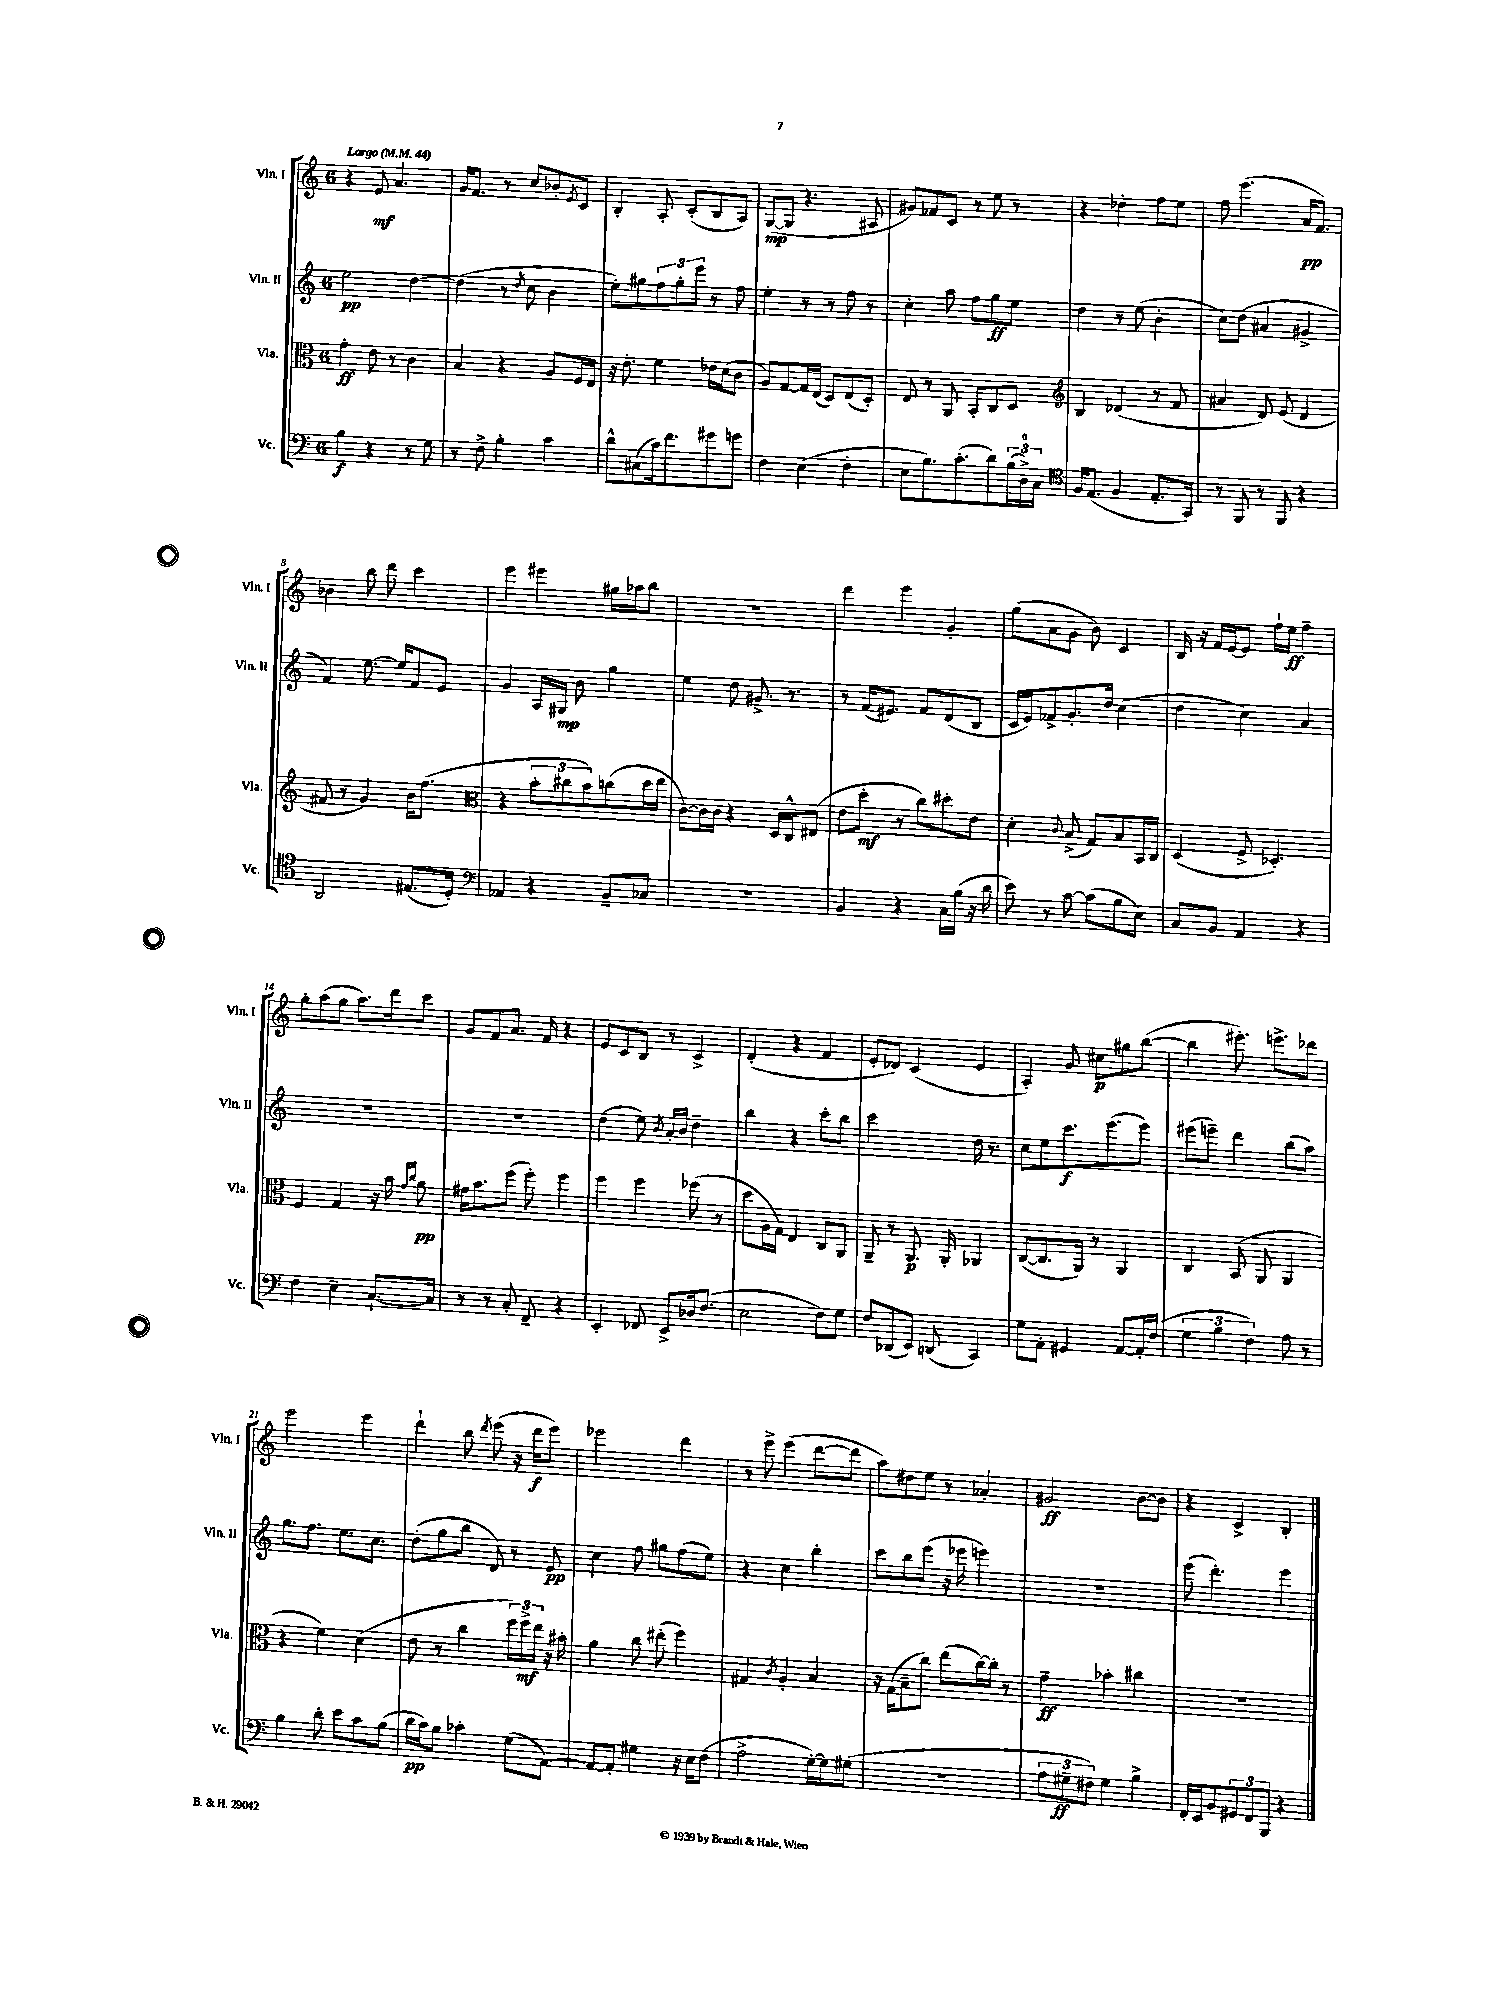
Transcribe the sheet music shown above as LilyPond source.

<<
\new StaffGroup <<
\new Staff = "s0" \with { instrumentName = "Vln. I" shortInstrumentName = "Vln. I" } {
    \clef treble \key c \major \once \override Staff.TimeSignature.style = #'single-digit \time 6/8 \tempo "Largo" 4 = 44
    r4 e'8\mf a'4. |
    g'16 f'8. r8 c''8 bes'8-. \acciaccatura { e'8 } c'8 |
    b4-. a8-. c'8-.( b8 a8) |
    g8~\mp( g8 r4. ais8 |
    gis'8) fes'8 c'8 r8 e''8 r8 |
    r4 des''4-. f''8 e''8 |
    f''8 e'''4.( a'16\pp f'8.) |
    bes'4 b''8 d'''8 c'''4 |
    e'''4 eis'''4 gis''16 aes''16 b''8 |
    R2. |
    d'''4 e'''4 g'4-. |
    g''8( a'8 g'8 b'8) c'4 |
    b16 r16 f'16 e'16~ e'8 f''16-! e''16\ff f''4-- |
    g''8-. a''8( g''8 a''8.) d'''16 c'''8 |
    g'8 f'8 a'8. f'16 r4 |
    e'8 c'8 b8 r8 c'4-> |
    d'4-.( r4 f'4 |
    e'8-. des'8) c'4( e'4 |
    a4-.) g'8 cis''8\p gis''8 b''8~( |
    b''4 eis'''8.-.) e'''8.-> des'''8 |
    e'''2 e'''4 |
    d'''4-! b''8 \acciaccatura { d'''8 } e'''8( r16 d'''16\f e'''8) |
    ees'''2 d'''4 |
    r8 e'''8-> e'''4( d'''8~ d'''8 |
    a''8) dis''8 e''8 r8 aes'4-. |
    gis'2\ff b'8~ b'8 |
    r4 c'4-> b4-. \bar "|." |
}
\new Staff = "s1" \with { instrumentName = "Vln. II" shortInstrumentName = "Vln. II" } {
    \clef treble \key c \major \once \override Staff.TimeSignature.style = #'single-digit \time 6/8
    e''2\pp d''4~ |
    d''4( r8 \acciaccatura { d''8 } c''8 b'4 |
    e''8-.) gis''8 \tuplet 3/2 { f''8 gis''8-. e'''8 } r8 f''8 |
    e''4-. r8 r8 f''8 r8 |
    c''4-. a''8 f''8 g''8\ff e''8 |
    d''4 r8 e''8( b'4-. |
    c''8) d''8( ais'4 gis'4-> |
    f'4) e''8.~ e''16 f'8 e'8 |
    g'4 a16 gis16\mp b'8 g''4 |
    e''4 d''8 gis'8.-> r8. |
    r8 f'16( eis'8.) f'8 d'8( b8 |
    c'16 e'16) fes'8-> g'8.-. d''16 c''4( |
    d''4 c''4) a'4 |
    R2. |
    R2. |
    d''4( e''8) \acciaccatura { b'8 } a'16-. b'16 d''4-- |
    b''4 r4 c'''8-. b''8 |
    c'''2 d''16 r8. |
    c''8 e''8 c'''8.\f e'''8.( e'''8) |
    eis'''8( e'''8--) d'''4 b''8( a''8) |
    g''8. f''8. e''8. c''8. |
    d''8-.( g''8 b''8 d'8) r8 e'8\pp |
    c''4 f''8 gis''8 f''8( e''8) |
    r4 c''4 b''4-. |
    c'''8 b''8 e'''8( r16 ees'''16 e'''4) |
    R2. |
    e'''8( d'''4.-.) e'''4 \bar "|." |
}
\new Staff = "s2" \with { instrumentName = "Vla." shortInstrumentName = "Vla." } {
    \clef alto \key c \major \once \override Staff.TimeSignature.style = #'single-digit \time 6/8
    g'4-.\ff e'8 r8 c'4 |
    b4 r4 a8 f16 e16 |
    r16 e'8.-. f'4 ees'16 d'16( c'8 |
    a8) g8~ g16 e16( d8) e8( d8-.) |
    e8 r8 a,8 b,8-. c8 d8 |
    \clef treble b4 des'4( r8 f'8 |
    ais'4 d'8) e'8( d'4 |
    fis'8 r8 g'4) b'16 f''8.( |
    \clef alto r4 \tuplet 3/2 { b'8-. cis''8 b'8) } c''8( d''16 e''16 |
    c'8~) c'16 c'16 r4 d16 c16-^ eis8( |
    e'8 d''8-.\mf r8 c''8) dis''8-. e'8 |
    d'4-. \appoggiatura { c'8 } b8->( g8) b8 b,16 c16 |
    d4( f8-> des4.-.) |
    f4 g4 r16 b'16 \grace { g'16 c''16 } a'8\pp |
    gis'16 b'8. f''8( f''8-.) f''4 |
    f''4 f''4 fes''8( r8 |
    d''8 a16 g16) e4 c8 a,8 |
    a,8-- r8 a,8.\p a,16-. aes,4 |
    c8~( c8. a,16) r8 a,4 |
    c4 b,8( a,8 a,4 |
    r4 f'4) d'4( |
    e'8 r8 c''4 \tuplet 3/2 { f''16) f''16->\mf e''16 } r16 bis'16-. |
    a'4 c''8 eis''8-.( f''4) |
    gis4 \acciaccatura { c'8 } a4-. b4 |
    r16 g16( b8-- c''8) e''8( c''16~) c''16-. r8 |
    g'4--\ff bes'4-. cis''4 |
    R2. \bar "|." |
}
\new Staff = "s3" \with { instrumentName = "Vc." shortInstrumentName = "Vc." } {
    \clef bass \key c \major \once \override Staff.TimeSignature.style = #'single-digit \time 6/8
    b4\f r4 r8 g8 |
    r8 f8-> b4-. c'4 |
    d'8-^ cis8( c'16) f'8. gis'8 g'8 |
    f4 e4( f4-. |
    e8 b8.) c'8.-.( d'8) \tuplet 3/2 { b16( d16-0->) c16 } |
    \clef tenor f16 e8.( f4 e8.-. g,16) |
    r8 f,8 r8 f,8 r4 |
    a,2 eis8.( d16-.) |
    \clef bass aes,4 r4 b,8-- ces8 |
    R2. |
    b,4 r4 c16 b16( r16 d'16 |
    e'8) r8 c'8~ c'8( b8 e8) |
    c8 b,8 a,4 r4 |
    f4 e4-- c8.~-! c16 |
    r8 r8 c8-. f,8-- r4 |
    e,4-. fes,8 e,8-> des16 f8.( |
    e2 f8) g8 |
    f8 des,8( e,8) d,8( c,4) |
    g8 a,8-. gis,4 a,8~ a,16-. f16( |
    \tuplet 3/2 { g4 b4 f4) } a8 r8 |
    b4 d'8-. e'8 c'8 b8( |
    d'16\pp c'16) b8 ces'4-. g8( a,8~) |
    a,8~ a,8-. gis4 r16 e16 f8( |
    a2-> g16~-.) g16 gis8( |
    R2. |
    \tuplet 3/2 { a8 gis8--\ff fis8) } gis4 b4-> |
    f,16-. e,16 b,8 \tuplet 3/2 { gis,8 f,8 b,,8 } r4 \bar "|." |
}
>>
>>
